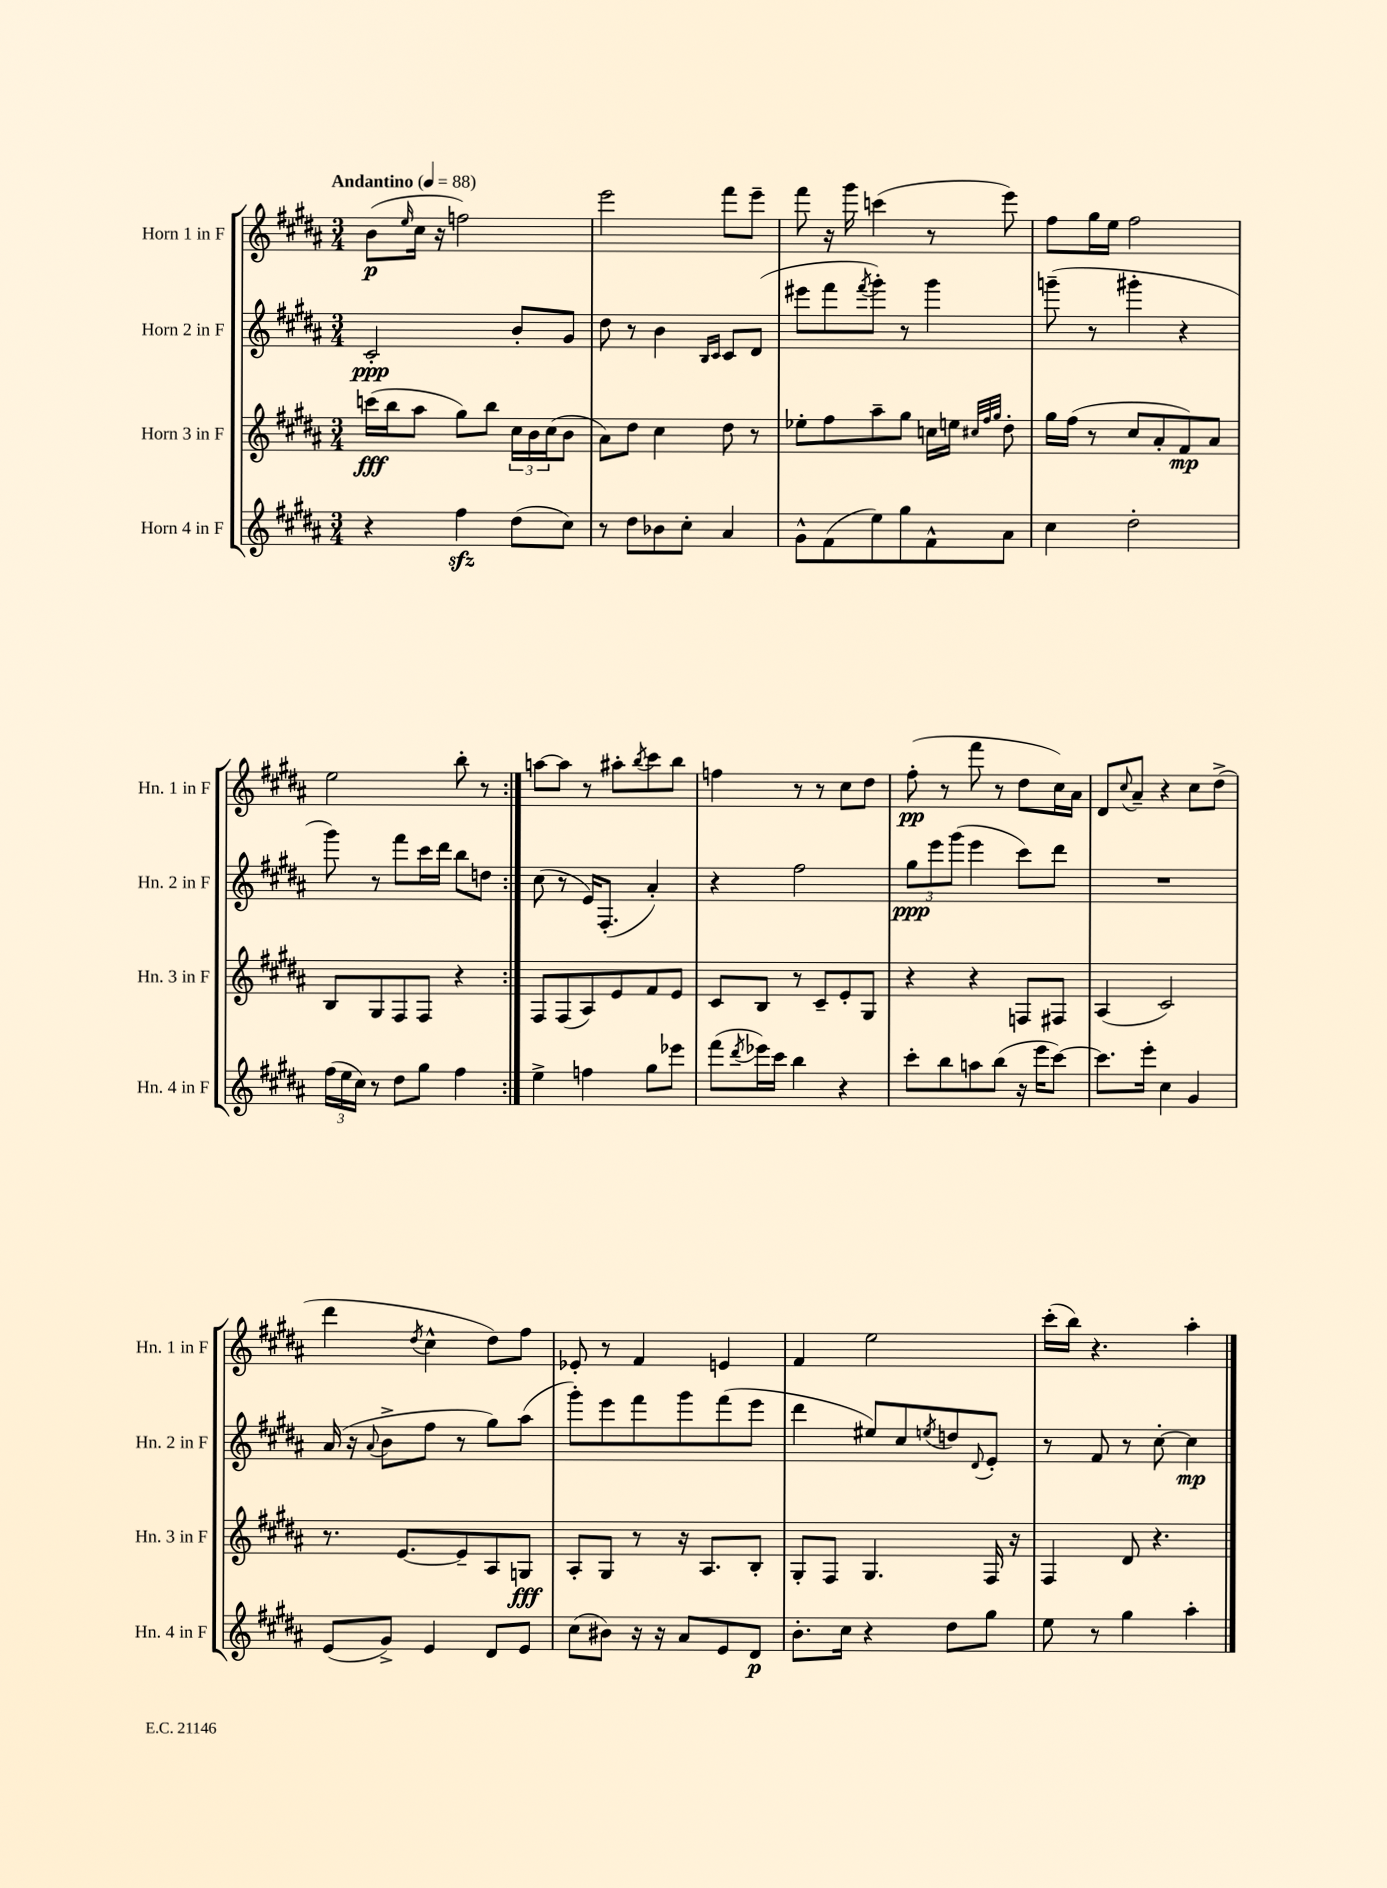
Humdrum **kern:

**kern	**dynam	**kern	**dynam	**kern	**dynam	**kern	**dynam
*part4	*part4	*part3	*part3	*part2	*part2	*part1	*part1
*staff4	*staff4	*staff3	*staff3	*staff2	*staff2	*staff1	*staff1
*I"Horn 4 in F	*	*I"Horn 3 in F	*	*I"Horn 2 in F	*	*I"Horn 1 in F	*
*I'Hn. 4 in F	*	*I'Hn. 3 in F	*	*I'Hn. 2 in F	*	*I'Hn. 1 in F	*
*clefG2	*	*clefG2	*	*clefG2	*	*clefG2	*
*k[f#c#g#d#a#]	*	*k[f#c#g#d#a#]	*	*k[f#c#g#d#a#]	*	*k[f#c#g#d#a#]	*
*M3/4	*	*M3/4	*	*M3/4	*	*M3/4	*
*MM88	*	*MM88	*	*MM88	*	*MM88	*
=1	=1	=1	=1	=1	=1	=1	=1
!	!	!	!	!	!	!LO:TX:a:B:t=Andantino	!
4r	.	(16cccn\LL	fff	2c#'/	ppp	(8b\L	p
.	.	16bb\J	.	.	.	.	.
.	.	.	.	.	.	16qqee/	.
.	.	8aa#\J	.	.	.	16cc#\Jk	.
.	.	.	.	.	.	16r	.
4ff#zz\	.	8gg#\L)	.	.	.	2ffn\)	.
.	.	8bb\J	.	.	.	.	.
(8dd#\L	.	24cc#\LL	.	8b'/L	.	.	.
.	.	24b\	.	.	.	.	.
.	.	(24cc#\J	.	.	.	.	.
8cc#\J)	.	8b\J	.	8g#/J	.	.	.
=2	=2	=2	=2	=2	=2	=2	=2
8r	.	8a#\L)	.	8dd#\	.	2eee\	.
8dd#\L	.	8dd#\J	.	8r	.	.	.
8b-X\	.	4cc#\	.	4b\	.	.	.
8cc#'\J	.	.	.	.	.	.	.
.	.	.	.	16qqB/LL	.	.	.
.	.	.	.	16qqc#/JJ	.	.	.
4a#/	.	8dd#\	.	8c#/L	.	8fff#\L	.
.	.	8r	.	(8d#/J	.	8eee~\J	.
=3	=3	=3	=3	=3	=3	=3	=3
8g#^^\L	.	8ee-X'\L	.	8eee#X\L	.	8fff#\	.
(8f#\	.	8ff#\	.	8fff#\	.	16r	.
.	.	.	.	.	.	16ggg#\	.
.	.	.	.	8qfff#/	.	.	.
8ee\)	.	8aa#~\	.	8ggg#'\J)	.	(4cccn\	.
8gg#\	.	8gg#\J	.	8r	.	.	.
8f#^^\	.	16ccn\LL	.	4ggg#\	.	8r	.
.	.	16een\JJ	.	.	.	.	.
.	.	32qqcc#X/LLL	.	.	.	.	.
.	.	32qqff#/	.	.	.	.	.
.	.	32qqgg#/JJJ	.	.	.	.	.
8a#\J	.	8dd#'\	.	.	.	8eee\)	.
=4	=4	=4	=4	=4	=4	=4	=4
4cc#\	.	16gg#\LL	.	(8gggn~\	.	8ff#\L	.
.	.	(16ff#\JJ	.	.	.	.	.
.	.	8r	.	8r	.	16gg#\L	.
.	.	.	.	.	.	16ee\JJ	.
2dd#'\	.	8cc#/L	.	4ggg#X'\	.	2ff#\	.
.	.	8a#'/	.	.	.	.	.
.	.	8f#/)	mp	4r	.	.	.
.	.	8a#/J	.	.	.	.	.
!!LO:LB:g=z
=5	=5	=5	=5	=5	=5	=5	=5
(24ff#\LL	.	8B/L	.	8ggg#\)	.	2ee\	.
24ee\	.	.	.	.	.	.	.
24cc#\JJ)	.	.	.	.	.	.	.
8r	.	8G#/	.	8r	.	.	.
8dd#\L	.	8F#/	.	8fff#\L	.	.	.
8gg#\J	.	8F#/J	.	16ccc#\L	.	.	.
.	.	.	.	16ddd#\JJ	.	.	.
4ff#\	.	4r	.	8bb\L	.	8bb'\	.
.	.	.	.	8ddn\J	.	8r	.
=6:|!	=6:|!	=6:|!	=6:|!	=6:|!	=6:|!	=6:|!	=6:|!
4ee^\	.	8F#/L	.	(8cc#\	.	[8aan\L	.
.	.	(8F#/	.	8r	.	8aa\J]	.
4ffn\	.	8A#/)	.	16e/KL)	.	8r	.
.	.	.	.	(8.F#'/J	.	.	.
.	.	8e/	.	.	.	8aa#X'\L	.
.	.	.	.	.	.	8qbb/	.
8gg#\L	.	8f#/	.	4a#'/)	.	8ccc#\	.
8eee-X\J	.	8e/J	.	.	.	8bb\J	.
=7	=7	=7	=7	=7	=7	=7	=7
(8fff#\L	.	8c#/L	.	4r	.	4ffn\	.
8qddd#/	.	.	.	.	.	.	.
16eee-X\L)	.	8B/J	.	.	.	.	.
16ccc#\JJ	.	.	.	.	.	.	.
4bb\	.	8r	.	2ff#\	.	8r	.
.	.	8c#~/L	.	.	.	8r	.
4r	.	8e'/	.	.	.	8cc#\L	.
.	.	8G#/J	.	.	.	8dd#\J	.
=8	=8	=8	=8	=8	=8	=8	=8
8ccc#'\L	.	4r	.	12gg#\L	ppp	(8ff#'\	pp
.	.	.	.	12eee\	.	.	.
8bb\	.	.	.	.	.	8r	.
.	.	.	.	(12ggg#\J	.	.	.
8aan\	.	4r	.	4eee\	.	8fff#\	.
(8bb\J	.	.	.	.	.	8r	.
16r	.	8Fn/L	.	8ccc#\L)	.	8dd#\L	.
16eee\KL	.	.	.	.	.	.	.
[8ccc#\J)	.	8F#X/J	.	8ddd#\J	.	16cc#\L)	.
.	.	.	.	.	.	16a#\JJ	.
=9	=9	=9	=9	=9	=9	=9	=9
8.ccc#\L]	.	(4A#/	.	2.r	.	8d#/L	.
.	.	.	.	.	.	8qqcc#/	.
.	.	.	.	.	.	8a#~/J	.
16eee'\Jk	.	.	.	.	.	.	.
4cc#\	.	2c#/)	.	.	.	4r	.
4g#/	.	.	.	.	.	8cc#\L	.
.	.	.	.	.	.	(8dd#^\J	.
!!LO:LB:g=z
=10	=10	=10	=10	=10	=10	=10	=10
(8e/L	.	8.r	.	(16a#/	.	4ddd#\	.
.	.	.	.	16r	.	.	.
.	.	.	.	8qqa#/	.	.	.
8g#^/J)	.	.	.	8b^\L	.	.	.
.	.	[8.e/L	.	.	.	.	.
.	.	.	.	.	.	8qdd#/	.
4e/	.	.	.	8ff#\J	.	4cc#^^\	.
.	.	8e~/]	.	8r	.	.	.
8d#/L	.	8A#/	.	8gg#\L)	.	8dd#\L)	.
8e/J	.	8Gn/J	fff	(8aa#\J	.	8ff#\J	.
=11	=11	=11	=11	=11	=11	=11	=11
(8cc#\L	.	8A#'/L	.	8ggg#'\L)	.	8e-X'/	.
8b#X\J)	.	8G#/J	.	8eee\	.	8r	.
16r	.	8r	.	8fff#\	.	4f#/	.
16r	.	.	.	.	.	.	.
8a#/L	.	16r	.	8ggg#\	.	.	.
.	.	8.A#/L	.	.	.	.	.
8e/	.	.	.	(8fff#\	.	4en/	.
8d#/J	p	8B'/J	.	8eee\J	.	.	.
=12	=12	=12	=12	=12	=12	=12	=12
8.b'\L	.	8G#'/L	.	4ddd#\	.	4f#/	.
.	.	8F#/J	.	.	.	.	.
16cc#\Jk	.	.	.	.	.	.	.
4r	.	4.G#/	.	8ee#X/L)	.	2ee\	.
.	.	.	.	8cc#/	.	.	.
.	.	.	.	8qeen/	.	.	.
8dd#\L	.	.	.	8ddn/	.	.	.
.	.	.	.	8qqd#/	.	.	.
8gg#\J	.	16F#/	.	8e'/J	.	.	.
.	.	16r	.	.	.	.	.
=13	=13	=13	=13	=13	=13	=13	=13
8ee\	.	4F#/	.	8r	.	(16ccc#'\LL	.
.	.	.	.	.	.	16bb\JJ)	.
8r	.	.	.	8f#/	.	4.r	.
4gg#\	.	8d#/	.	8r	.	.	.
.	.	4.r	.	[8cc#'\	.	.	.
4aa#'\	.	.	.	4cc#\]	mp	4aa#'\	.
==	==	==	==	==	==	==	==
*-	*-	*-	*-	*-	*-	*-	*-
